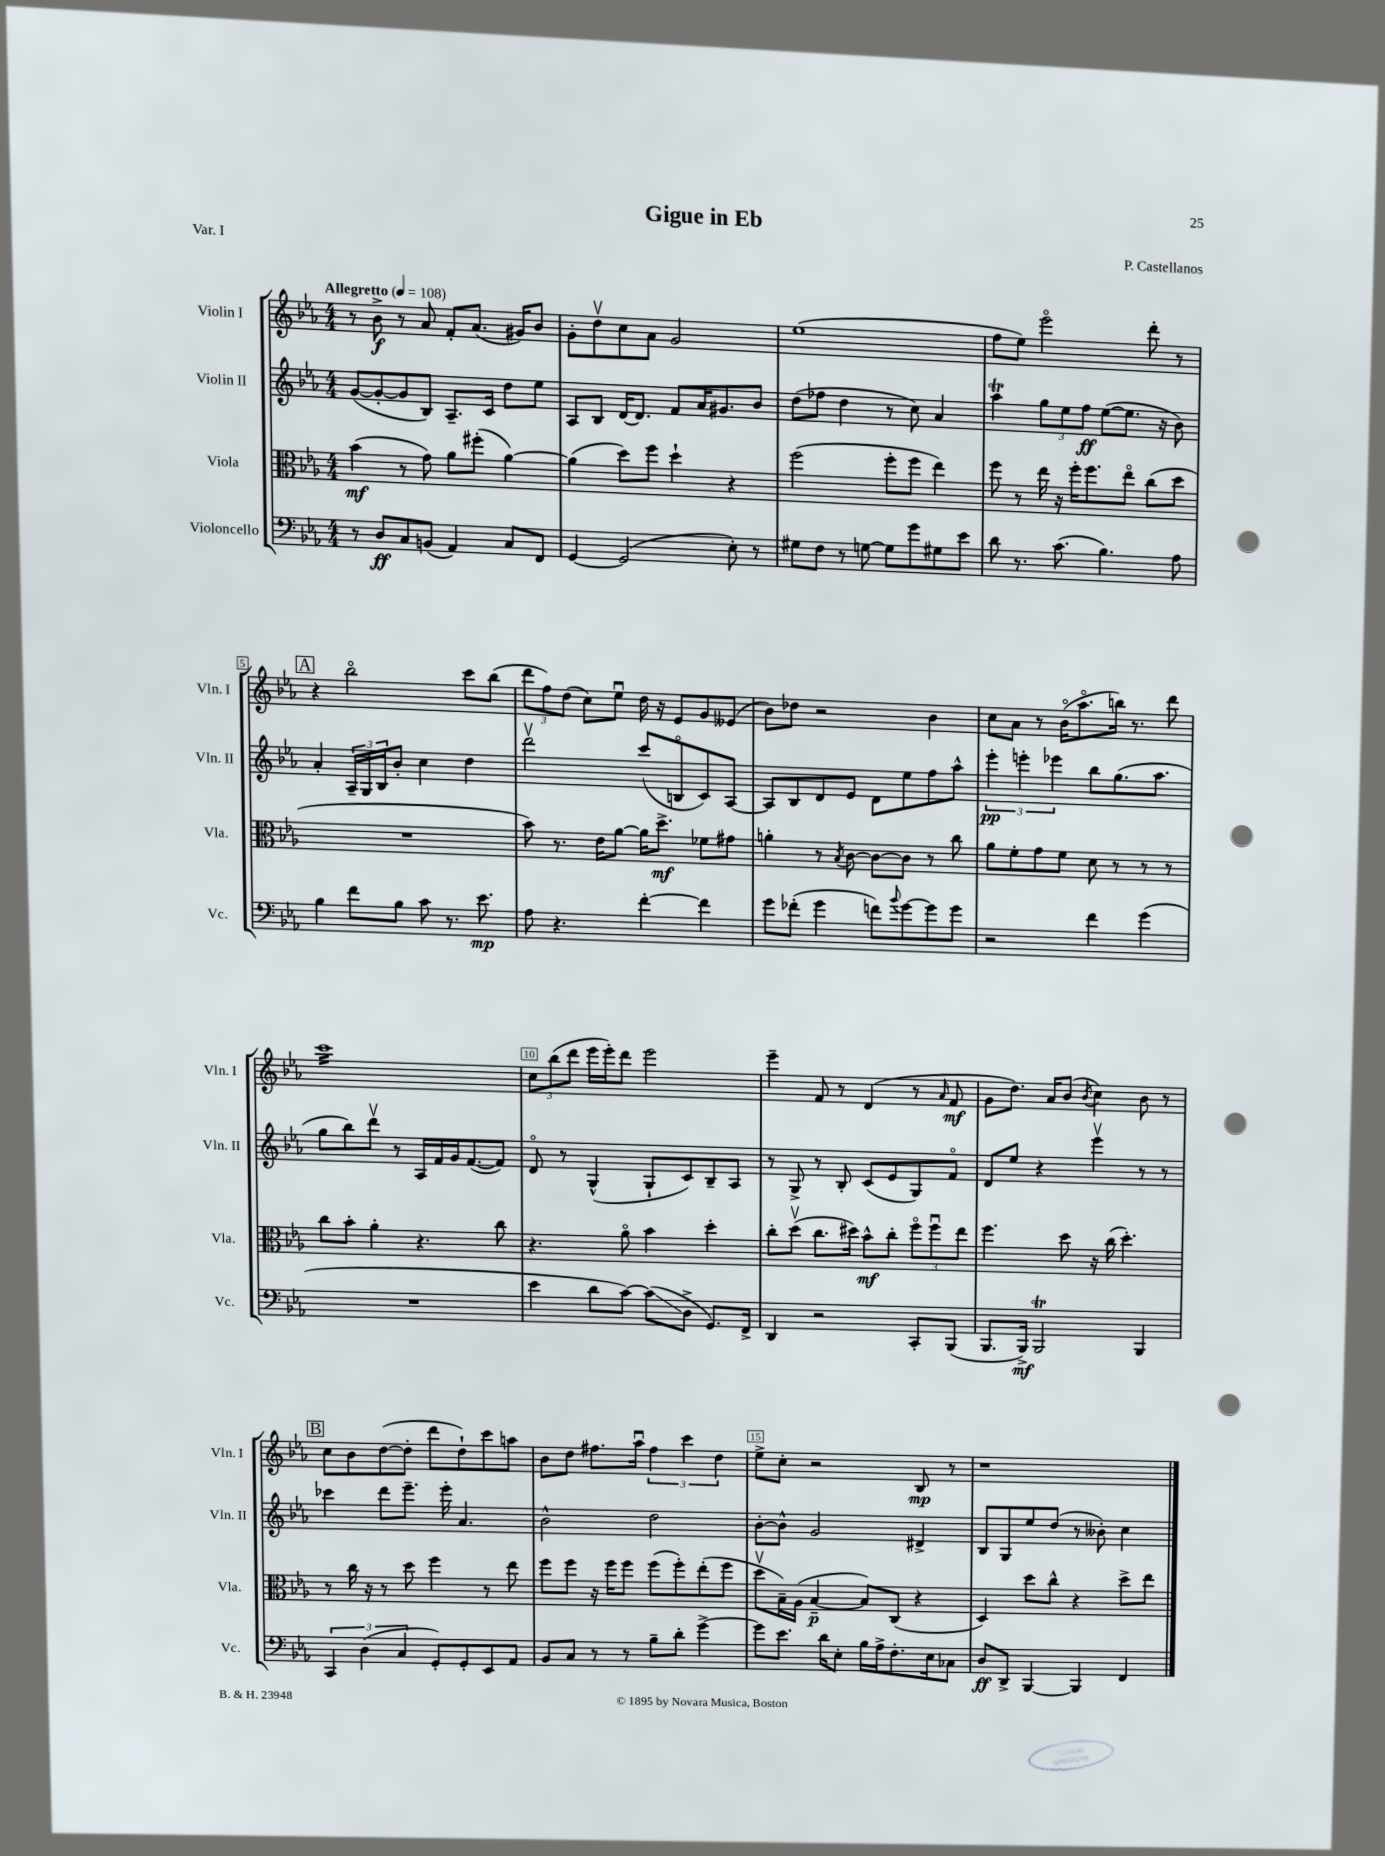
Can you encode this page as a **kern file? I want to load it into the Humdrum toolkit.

**kern	**kern	**kern	**kern
*staff4	*staff3	*staff2	*staff1
*clefF4	*clefC3	*clefG2	*clefG2
*k[b-e-a-]	*k[b-e-a-]	*k[b-e-a-]	*k[b-e-a-]
*M4/4	*M4/4	*M4/4	*M4/4
*MM108	*MM108	*MM108	*MM108
8r	(4b-\	([8g/L	8r
8D/L	.	8g'/_	8b-^\
8C/	8r	8g/]	8r
(8BB/J	8g\)	8B-/J)	8a-/
4AA-/)	8a-\L	8.A-~/L	8f'/L
.	(8ff#'\J	.	(8.a-/J
.	.	16c/Jk	.
8C/L	[4a-\)	8dd\L	.
.	.	.	16g#/LK)
8FF/J	.	8ee-\J	8b-/J
=	=	=	=
[4GG/	(4a-\]	8A-/L	8g'\L
.	.	8B-/J	8ddv\
(2GG/]	8dd\L)	[16d/LK	8cc\
.	.	8.d/]J	.
.	8ff\J	.	8a-\J
.	4dd`\	8f/L	2g/
.	.	16a-/K	.
.	.	8.g#/	.
8E-'\)	4r	.	.
8r	.	8b-/J	.
=	=	=	=
8G#\L	(2ff\	(8dd\L	(1ee-
8F\J	.	8ff-\J	.
8r	.	4dd\	.
[8G\	.	.	.
8G\]L	8ff'\L	8r	.
8g\	8ff\J	8cc\)	.
8G#\	4ee-\)	4a-/	.
8e-\J	.	.	.
=	=	=	=
8d\	8ff\	4aa-\	8ff\L
8.r	8r	.	8ee-\J)
.	16ee-\	12gg\L	2eee-o\
(8.c\	16r	.	.
.	.	12ee-\	.
.	16ff'\LK	.	.
.	.	12ff\J	.
.	8.ff\	.	.
4.B-\)	.	([8ee-\L	.
.	8ee-o\J	8.ee-\]J	.
.	(8cc\L	.	8ddd'\
.	.	16r	.
8A-\	8dd\J	8b-\)	8r
=	=	=	=
4B-\	1r	4a-'/	4r
8f\L	.	24A-~/LL	2bb-o\
.	.	24G/	.
.	.	24B-/J	.
8B-\J	.	8b-'/J	.
8c\	.	4cc\	.
8.r	.	.	.
.	.	4dd\	8ccc\L
8.e-\	.	.	.
.	.	.	(8bb-\J
=	=	=	=
8A-\	8b-\)	2dddv\	12ddd\L
.	.	.	12ff\)
4.r	8.r	.	.
.	.	.	(12dd\J
.	.	.	8cc\L)
.	16e-\LK	.	.
.	[8a-\J	.	8ee-u\J
[4f'\	16a-\]LK	(8ccc/L	16dd\
.	8.dd^\J	.	16r
.	.	8Bo/	8e-/L
4f\]	8f-\L	8c/)	8g/
.	8g#\J	[8A-/J	(8e--/J
=	=	=	=
8g\L	4a'\	8A-/]L	8b-\L)
(8f-'\J	.	8B-/	8dd-\J
4g\	8r	8d/	2r
.	8qB-/	.	.
.	[8c\	8e-/J	.
8f\L)	8c\_L	8d\L	.
8qqb-/	.	.	.
[8g\	8c\]J	8ee-\	.
8g\]	8r	8ff\	4b-\
8g\J	8cc\	8aa-^^\J	.
=	=	=	=
2r	8a-\L	6eee-'\	8cc\L
.	8f'\	.	8a-\J
.	.	6eee'\	.
.	8g\	.	8r
.	.	6eee-\	.
.	8f\J	.	(16b-o\LK
.	.	.	8.aa-o\
4f\	8d\	8bb-\L	.
.	8r	(8.gg\	16bb\Jk)
.	.	.	8.r
(4g\	8r	.	.
.	.	8.aa-\J	.
.	8r	.	8ddd\
=	=	=	=
1r	8cc\L	8gg\L	1ccc
.	8b-'\J	8bb-\)	.
.	4a-'\	8dddv\J	.
.	.	8r	.
.	4.r	16A-/LL	.
.	.	16f/	.
.	.	16g/J	.
.	.	([8.f/	.
.	8cc\	8f/]J)	.
=	=	=	=
4e-\	4.r	8do/	12cc\L
.	.	.	(12bb-\
.	.	8r	.
.	.	.	12ddd\J
8d\L	.	(4G^^/	16eee-\LL
.	.	.	16eee-'\J)
[8c\J)	8a-o\	.	8ddd\J
(8c\]L	4b-\	8G`/L	2eee-\
8D^\J	.	8c/)	.
8.GG/L)	4dd'\	8B-~/	.
.	.	8A-/J	.
16FF^/Jk	.	.	.
=	=	=	=
4DD/	8cc'\L	8r	4eee-~\
.	(8ddv\J	8G^/	.
2r	8.cc\L	8r	8f/
.	.	8B-'/	8r
.	16dd#\Jk)	.	.
.	8b-^^\L	(8c/L	(4d/
.	8cc'\J	8e-/	.
8CC'/L	12ffo\L	8G/)	8r
.	12ffu\	.	.
.	.	.	16qqa-/
(8BBB-/J	.	8fo/J	8f/
.	12ee-\J	.	.
=	=	=	=
8.BBB-/L	4.ff\	8d/L	8g\L
.	.	8ee-/J	8.dd\J)
16BBB-^/Jk)	.	.	.
2BBB-/	.	4r	.
.	.	.	16a-/LK
.	8dd\	.	(8b-/J
.	.	.	8qb-/
.	16r	4eee-v\	4cc\)
.	(16cc\	.	.
.	4.dd'\)	.	.
4BBB-/	.	8r	8b-\
.	.	8r	8r
=	=	=	=
6CC/	8r	4ccc-\	8cc\L
.	16cc\	.	8b-\
(6D\	.	.	.
.	16r	.	.
.	8r	8ddd\L	([8dd\
6C/	.	.	.
.	8dd\	8.eee-~\J	8dd'\]J
8GG'/L)	4ff\	.	8ddd\L
.	.	16eee-'\	.
8GG'/	.	4.a-/	8dd`\)
8EE-/	8r	.	8ccc\
8AA-/J	8ee-\	.	8aa\J
=	=	=	=
8BB-/L	8ff\L	2b-^^\	8b-\L
8C/J	8ff\J	.	8dd\J
8r	16r	.	8.ff#\L
.	16ff\LK	.	.
8r	8ff\J	.	.
.	.	.	16aa-u\Jk
8B-~\L	(8ff\L	2dd\	6ff#\
8d'\J	8ff'\)	.	.
.	.	.	6ccc\
[4g^\	(8ee-'\	.	.
.	.	.	6dd\
.	8ff\J	.	.
=	=	=	=
8g\]L	8ddv\L	[8b-'\L	8ee-^\L
8.e-\J	16B-~\L)	8b-^^\]J	8cc'\J
.	(16A-\JJ	.	.
.	[4B-~/	2g/	2r
16d\LK	.	.	.
8E-'\J	.	.	.
16B-\LL	8B-/]L)	.	.
16A-^\J	.	.	.
8.F'\	(8C/J	.	.
.	4r	4d#^/	8B-/
16E-\k	.	.	.
8C-\J	.	.	8r
=	=	=	=
8D/L	4D/)	8B-/L	1r
8DD^/J	.	8G/	.
[4BBB-/	8dd\L	8ee-/	.
.	8cc^^\J	(8dd/J	.
4BBB-/]	4r	8r	.
.	.	8b--'\)	.
4FF/	8dd^\L	4cc\	.
.	8ee-\J	.	.
==	==	==	==
*-	*-	*-	*-
